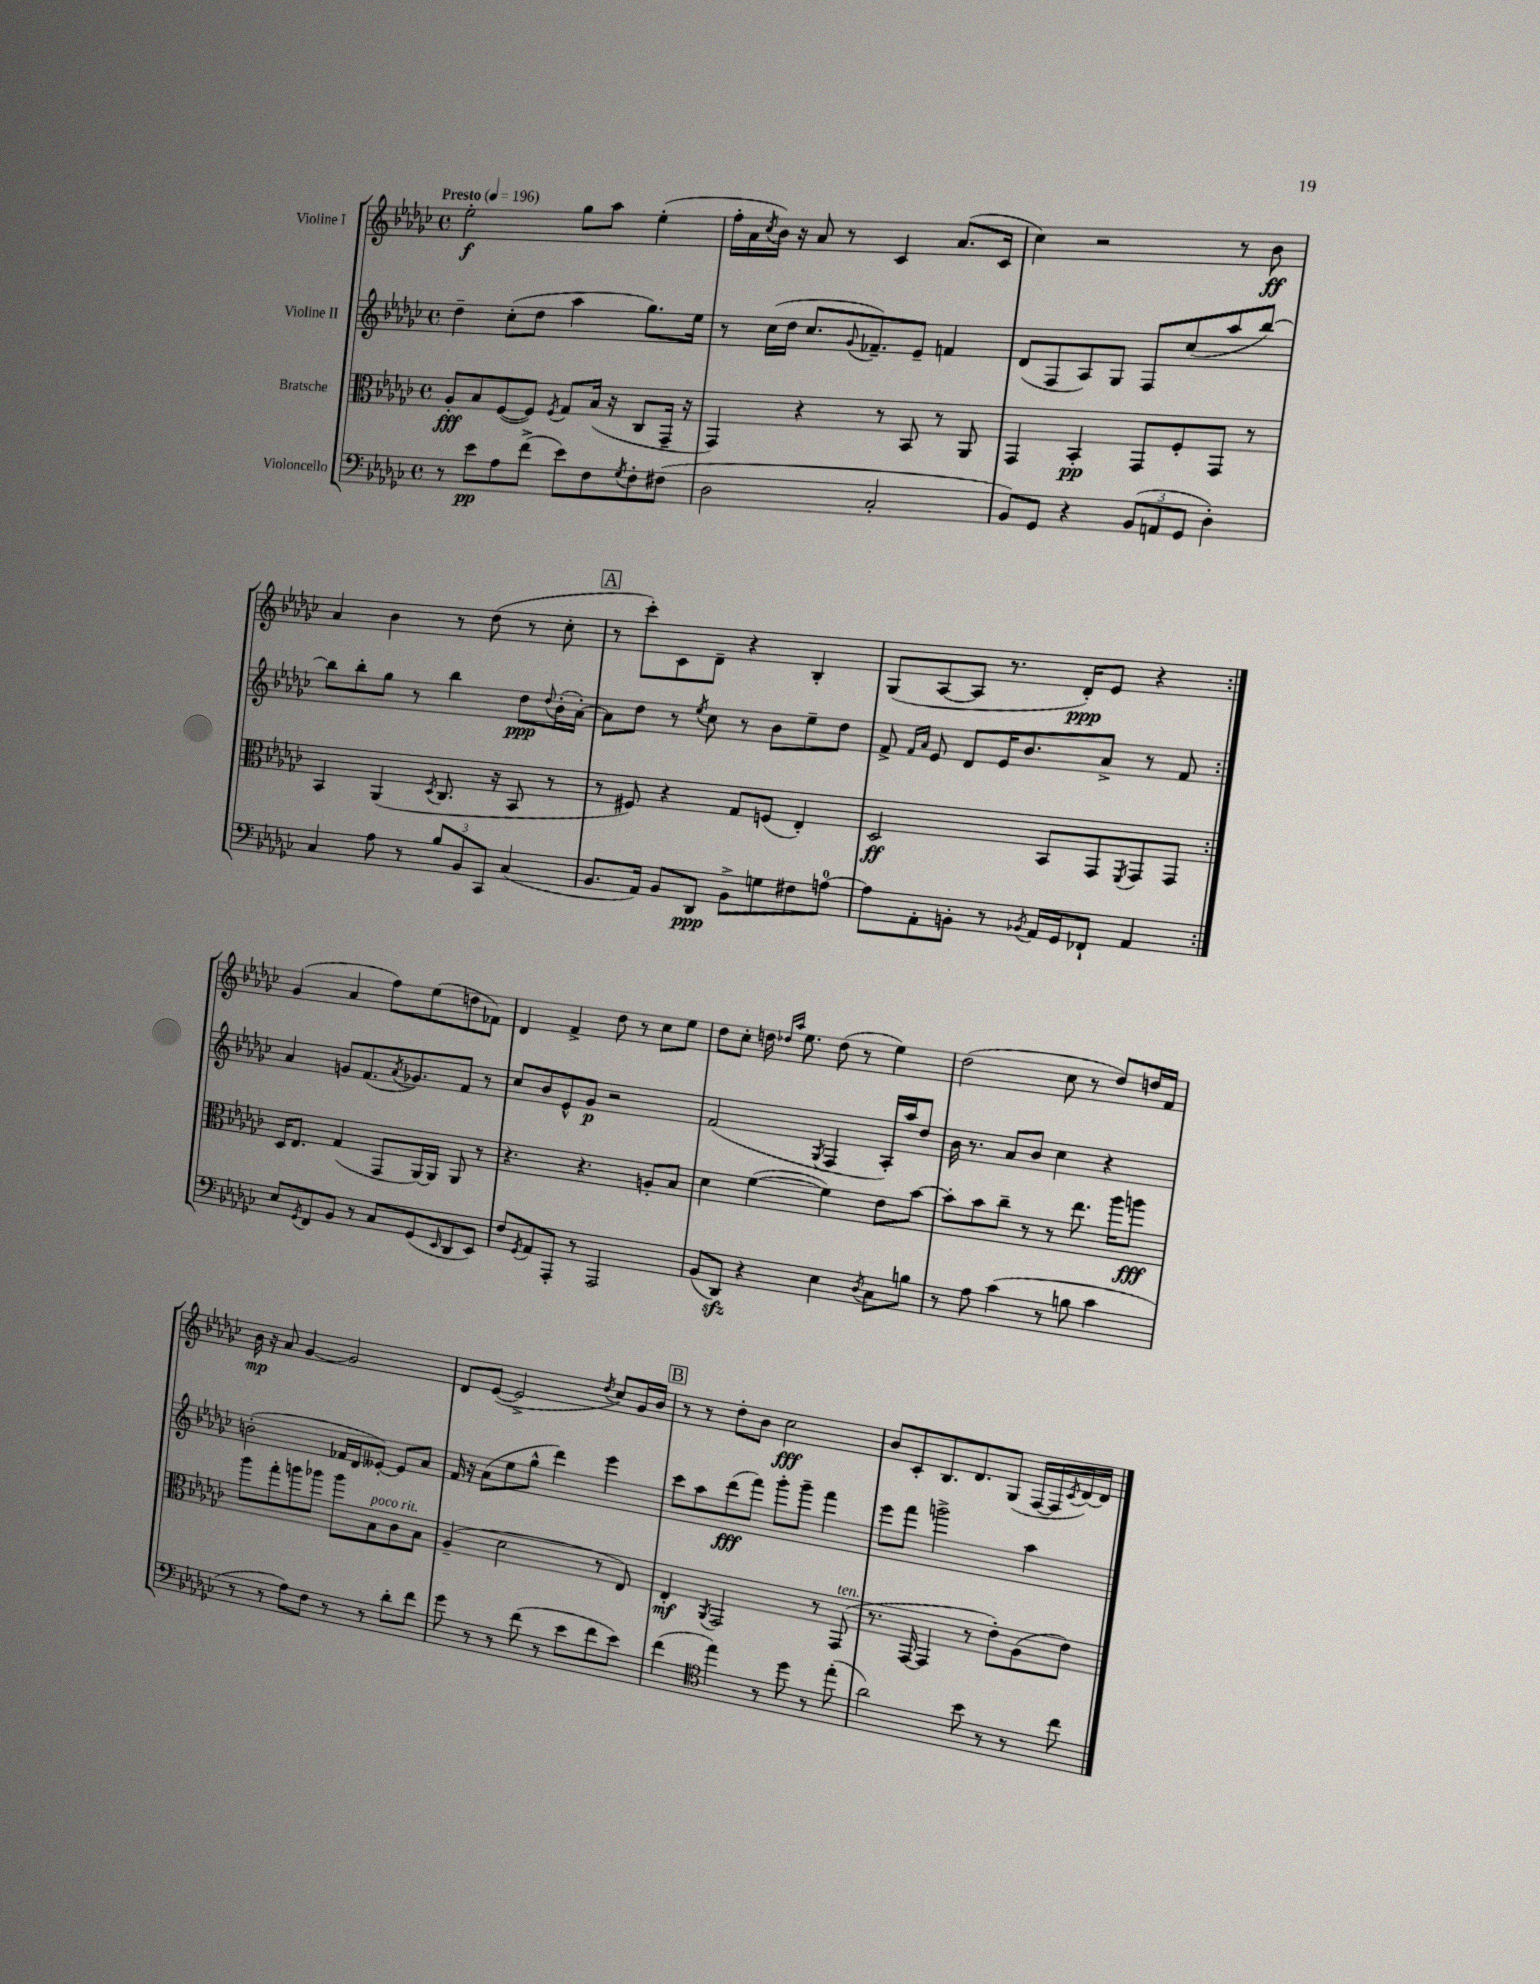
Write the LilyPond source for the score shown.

<<
\new StaffGroup <<
\new Staff = "s0" \with { instrumentName = "Violine I" } {
    \clef treble \key ges \major \defaultTimeSignature \time 4/4 \tempo "Presto" 4 = 196
    \repeat volta 2 { ees''2-.\f ges''8 aes''8 ees''4-.( |
    f''16-. aes'16 \acciaccatura { ces''8 } bes'16) r16 aes'8 r8 ces'4 aes'8.( ces'16 |
    ces''4) r2 r8 bes'8\ff |
    aes'4 bes'4 r8 des''8( r8 ces''8-. |
    \mark \markup { \box "A" } r8 ces'''8-.) ces'8 des'8-- r4 bes4-. |
    ges8( aes8~ aes8 r8. des'16-.\ppp) ees'8 r4 | }
    ges'4( aes'4 f''8) ees''8( d''8 fes'8) |
    des'4 f'4-> des''8 r8 ces''8 ees''8 |
    des''8 ces''8-. d''16 \grace { des''16 aes''16 } ees''8. des''8( r8 ees''4) |
    des''2( ces''8 r8 des''8) d''16 f'16 |
    bes'16\mp r16 aes'8 ges'4~ ges'2 |
    des'8 ees'8~( ees'2-> \acciaccatura { des''8 } ces''8) ges'16 bes'16 |
    \mark \markup { \box "B" } r8 r8 des''8-. bes'8 ces''2\fff |
    bes'8 ces'8-. bes8. des'8. ges8( f16~ f16 \acciaccatura { ces'8 } des'16~) des'16 \bar "|." |
}
\new Staff = "s1" \with { instrumentName = "Violine II" } {
    \clef treble \key ges \major \defaultTimeSignature \time 4/4
    \repeat volta 2 { des''4-- ces''8-.( des''8 aes''4 ges''8.) ees''16 |
    r8 ces''16( des''16 ces''8. \appoggiatura { ges'8 } fes'8.--) ees'8-- f'4 |
    des'8( f8 aes8) ges8 f8 ces''8( aes''8 bes''8~) |
    bes''8 bes''8-. ges''8 r8 bes''4 des''8\ppp \appoggiatura { des''8 } bes'16-.( aes'16~-.) |
    \mark \markup { \box "A" } aes'8 des''8 r8 \acciaccatura { ees''8 } ces''8 r8 bes'8 ees''8-- des''8 |
    f'8-> \grace { f'16 aes'16 } ees'8 des'8 ees'16 bes'8. aes'8-> r8 f'8 | }
    aes'4 g'8 f'8.( \acciaccatura { aes'8 } ges'8.) f'8 r8 |
    ces''8 bes'8 ees'8-^ ges'8\p r2 |
    f'2( \acciaccatura { ges8 } f4 aes16-.) aes''16 des''8 |
    bes'16 r8. aes'8 bes'8 ces''4 r4 |
    b'2-.( fes'16 des'16 eeses'8~-.) eeses'8 aes'8 |
    f'16 r16 aes'8( ees''8 ges''8-^ des'''4) ees'''4 |
    \mark \markup { \box "B" } ces'''8 aes''8 des'''8\fff( f'''8) ges'''8-. ges'''8-- f'''4 |
    ees'''8 f'''8 g'''2-> aes''4 \bar "|." |
}
\new Staff = "s2" \with { instrumentName = "Bratsche" } {
    \clef alto \key ges \major \defaultTimeSignature \time 4/4
    \repeat volta 2 { aes8-.\fff bes8 f8~( f8) \acciaccatura { f8 } ges8 bes16( r16 ces8 ges,16-- r16 |
    ges,4) r4 r8 bes,8 r8 aes,8 |
    ges,4 bes,4-.\pp ges,8 f8-. ges,8 r8 |
    bes,4 aes,4( \acciaccatura { des8 } ces8. r16 bes,8 r8 |
    \mark \markup { \box "A" } r8 fis8) r4 ges8 f8( ees4-.) |
    des2\ff bes,8 ges,8 \acciaccatura { f,8 } ges,8 ges,8 | }
    des16 ees8. ges4( ges,8 aes,16~) aes,16 aes,8 r8 |
    r4. r4. a8-. bes8 |
    des'4 f'4~( f'4) ees'8 bes'8~ |
    bes'8-. bes'8 ces''8-- r8 r8 ees''8. aes''16 a''8\fff |
    aes''8 ges''8-. a''8 aes''8 aes''8 bes8^\markup { \italic "poco rit." } ces'8 bes8 |
    aes4--( des'2 r8 ees8) |
    \mark \markup { \box "B" } ees4-.\mf \acciaccatura { aes,8 } ges,2 r8 ges,8^\markup { \italic "ten." }( |
    r8. ges,16~ ges,4 r8 ees'8-.) aes8( ees'8) \bar "|." |
}
\new Staff = "s3" \with { instrumentName = "Violoncello" } {
    \clef bass \key ges \major \defaultTimeSignature \time 4/4
    \repeat volta 2 { r8 ees'8\pp aes8 f'8->( ees'8) f8 \acciaccatura { ges8 } f8-. fis8( |
    des2 ces2-. |
    bes,8) ges,8 r4 \tuplet 3/2 { bes,8( a,8 ges,8 } des4-.) |
    ces4 aes8 r8 \tuplet 3/2 { bes8 bes,8 ces,8 } ces4( |
    \mark \markup { \box "A" } bes,8. aes,16) bes,8 des,8\ppp bes,8-> g8 fis8 a8-0~ |
    a8 aes,8-. b,8-. r8 \acciaccatura { bes,8 } aes,16 ges,16 fes,8-! aes,4 | }
    ees8 \acciaccatura { ges,8 } f,8 bes,8 r8 ces8 ges,8( \grace { ees,16 } des,8 ees,8) |
    f8 \acciaccatura { ges,8 } aes,8 aes,,8-. r8 aes,,2 |
    bes,8( des,8\sfz) r4 ees4 \acciaccatura { des8 } ces8 b8 |
    r8 aes8 ces'4( r8 b8 ces'4 |
    r8 r8 aes8) f8 r8 r8 des'8-. f'8 |
    ges'8 r8 r8 f'8( r8 ees'8 f'8 ees'8) |
    \mark \markup { \box "B" } f'4( \clef tenor ees''4) r8 des''8 r8 ees''8-.( |
    aes'2) bes'8 r8 r8 ces''8 \bar "|." |
}
>>
>>
\layout { \context { \Score \remove "Bar_number_engraver" } }
